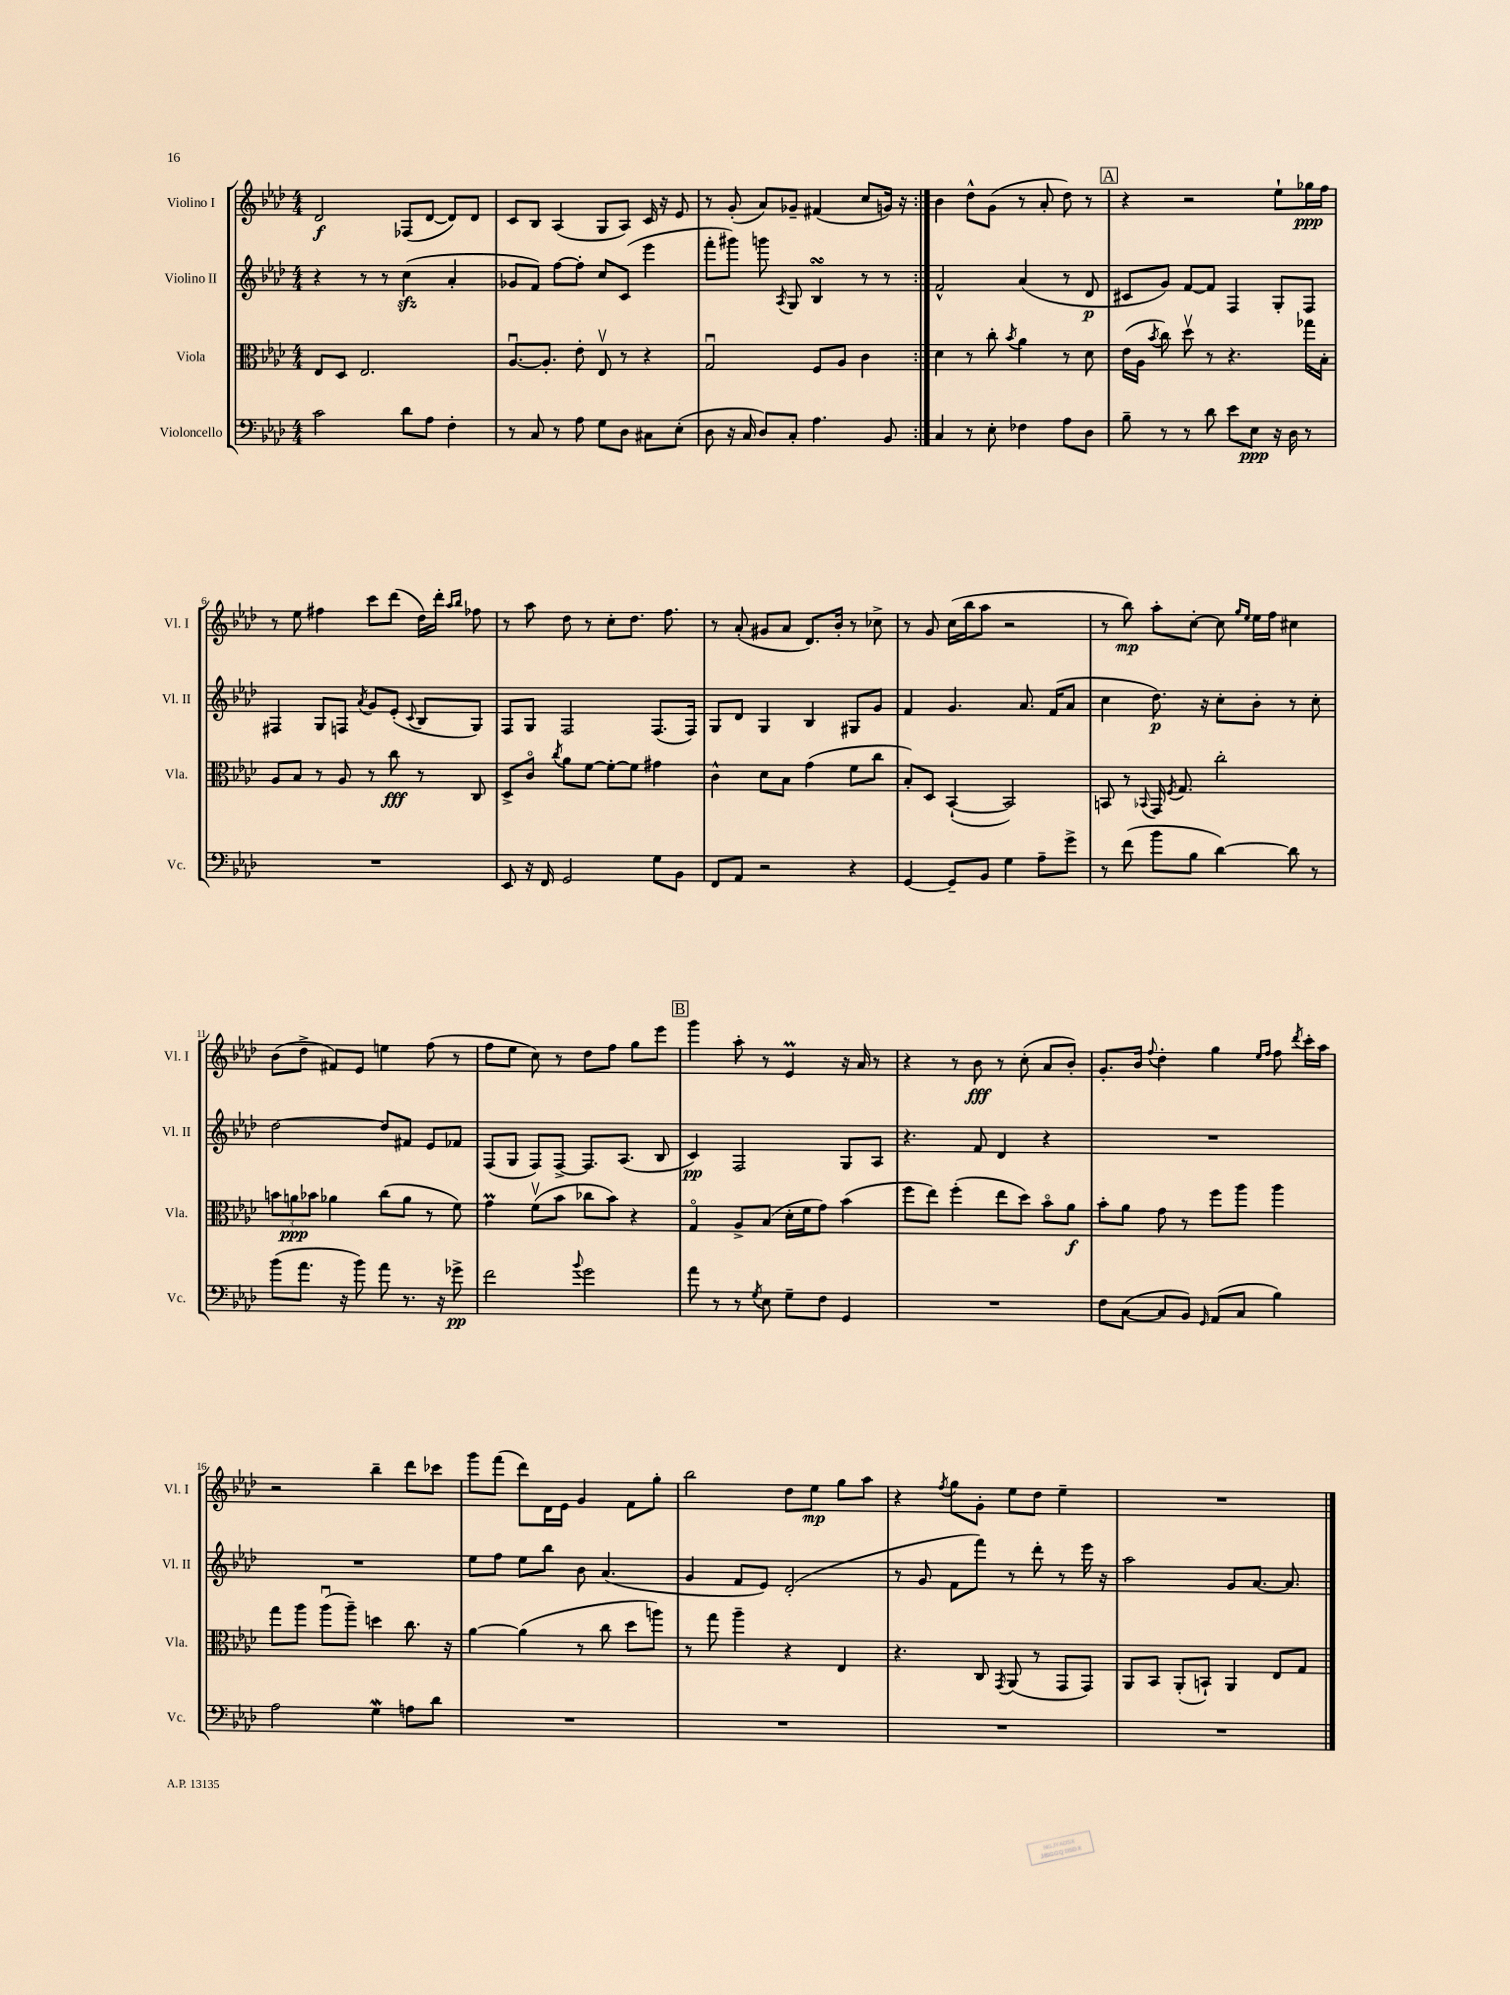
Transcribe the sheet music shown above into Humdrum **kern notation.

**kern	**dynam	**kern	**dynam	**kern	**dynam	**kern	**dynam
*part4	*part4	*part3	*part3	*part2	*part2	*part1	*part1
*staff4	*staff4	*staff3	*staff3	*staff2	*staff2	*staff1	*staff1
*I"Violoncello	*	*I"Viola	*	*I"Violino II	*	*I"Violino I	*
*I'Vc.	*	*I'Vla.	*	*I'Vl. II	*	*I'Vl. I	*
*clefF4	*	*clefC3	*	*clefG2	*	*clefG2	*
*k[b-e-a-d-]	*	*k[b-e-a-d-]	*	*k[b-e-a-d-]	*	*k[b-e-a-d-]	*
*M4/4	*	*M4/4	*	*M4/4	*	*M4/4	*
=1	=1	=1	=1	=1	=1	=1	=1
2c\	.	8E-/L	.	4r	.	2d-/	f
.	.	8D-/J	.	.	.	.	.
.	.	2.E-/	.	8r	.	.	.
.	.	.	.	8r	.	.	.
8d-\L	.	.	.	(4cczz\	.	(8F-X/L	.
8A-\J	.	.	.	.	.	[8d-/J	.
4F'\	.	.	.	4a-'/	.	8d-/L])	.
.	.	.	.	.	.	8d-/J	.
=2	=2	=2	=2	=2	=2	=2	=2
8r	.	[8.A-u/L	.	8g-X/L	.	8c/L	.
8C/	.	.	.	8f/J)	.	8B-/J	.
.	.	8.A-'/J]	.	.	.	.	.
8r	.	.	.	[8ff\L	.	(4A-/	.
8A-\	.	8e-'\	.	8ff'\J]	.	.	.
8G\L	.	8E-v/	.	8cc/L	.	8G/L	.
8D-\J	.	8r	.	(8c/J	.	8A-/J)	.
8C#X\L	.	4r	.	4eee-\	.	16c/	.
.	.	.	.	.	.	16r	.
(8E-'\J	.	.	.	.	.	8e-/	.
=3	=3	=3	=3	=3	=3	=3	=3
8D-\	.	2Gu/	.	8fff'\L	.	8r	.
16r	.	.	.	8ggg#X\J)	.	(8g'/	.
16C/	.	.	.	.	.	.	.
8D-/L)	.	.	.	8gggn\	.	8a-/L)	.
.	.	.	.	8qA-/	.	.	.
8C'/J	.	.	.	8G/	.	8g-X~/J	.
4.A-\	.	8F/L	.	4B-sSSS/	.	(4f#X/	.
.	.	8A-/J	.	.	.	.	.
.	.	4c\	.	8r	.	8cc/L	.
8BB-/	.	.	.	8r	.	16gn/Jk)	.
.	.	.	.	.	.	16r	.
=4:|!	=4:|!	=4:|!	=4:|!	=4:|!	=4:|!	=4:|!	=4:|!
4C/	.	4d-\	.	2f^^/	.	4b-\	.
8r	.	8r	.	.	.	8dd-^^\L	.
8E-'\	.	8cc'\	.	.	.	(8g\J	.
.	.	8qb-/	.	.	.	.	.
4F-X\	.	4a-\	.	(4a-/	.	8r	.
.	.	.	.	.	.	8a-'/	.
8A-\L	.	8r	.	8r	.	8dd-\)	.
8D-\J	.	8d-\	.	8d-/	p	8r	.
!!LO:REH:place=s1:t=A
=5	=5	=5	=5	=5	=5	=5	=5
8B-~\	.	(16e-\LL	.	8c#X/L	.	4r	.
.	.	16A-\JJ	.	.	.	.	.
.	.	8qb-/	.	.	.	.	.
8r	.	8cc\)	.	8g/J)	.	.	.
8r	.	8dd-v\	.	[8f/L	.	2r	.
8d-\	.	8r	.	8f/J]	.	.	.
8e-\L	.	4.r	.	4F/	.	.	.
8E-\J	ppp	.	.	.	.	.	.
16r	.	.	.	8G'/L	.	8ee-`\L	.
16D-\	.	.	.	.	.	.	.
8r	.	16gg-X\LL	.	8F/J	.	16gg-X\L	ppp
.	.	16B-'\JJ	.	.	.	16ff\JJ	.
!!LO:LB:g=z
=6	=6	=6	=6	=6	=6	=6	=6
1r	.	8A-/L	.	4F#X/	.	8r	.
.	.	8B-/J	.	.	.	8ee-\	.
.	.	8r	.	8G/L	.	4ff#X\	.
.	.	8A-/	.	8Fn/J	.	.	.
.	.	.	.	8qa-/	.	.	.
.	.	8r	.	8g/L	.	8ccc\L	.
.	.	8cc\	fff	(8e-'/J	.	(8ddd-\J	.
.	.	.	.	8qqc/	.	.	.
.	.	8r	.	8B-/L	.	16dd-\LL)	.
.	.	.	.	.	.	16ddd-'\JJ	.
.	.	.	.	.	.	16qqaa-/LL	.
.	.	.	.	.	.	16qqbb-/JJ	.
.	.	8C/	.	8G/J)	.	8ff-X\	.
=7	=7	=7	=7	=7	=7	=7	=7
8EE-/	.	8D-^/L	.	8F/L	.	8r	.
16r	.	8c/J	.	8G/J	.	8aa-\	.
16FF/	.	.	.	.	.	.	.
.	.	8qcc/	.	.	.	.	.
2GG/	.	8a-\L	.	2F/	.	8dd-\	.
.	.	[8f\J	.	.	.	8r	.
.	.	8f'\L_	.	.	.	8cc'\L	.
.	.	8f\J]	.	.	.	8.dd-\J	.
8G\L	.	4g#X\	.	(8.F/L	.	.	.
.	.	.	.	.	.	8.ff\	.
8BB-\J	.	.	.	.	.	.	.
.	.	.	.	16F/Jk)	.	.	.
=8	=8	=8	=8	=8	=8	=8	=8
8FF/L	.	4c^^\	.	8G/L	.	8r	.
8AA-/J	.	.	.	8d-/J	.	(8a-'/	.
2r	.	8d-\L	.	4G/	.	8g#X/L	.
.	.	8B-\J	.	.	.	8a-/J	.
.	.	(4g\	.	4B-/	.	8.d-/L)	.
.	.	.	.	.	.	16b-'/Jk	.
4r	.	8f\L	.	8G#X/L	.	8r	.
.	.	8cc\J	.	8g/J	.	8cc-X^\	.
=9	=9	=9	=9	=9	=9	=9	=9
[4GG/	.	8B-'/L)	.	4f/	.	8r	.
.	.	8D-/J	.	.	.	8g/	.
8GG~/L]	.	([4BB-`/	.	4.g/	.	(16cc\LL	.
.	.	.	.	.	.	16bb-\J	.
8BB-/J	.	.	.	.	.	8aa-\J	.
4G\	.	2BB-/])	.	.	.	2r	.
.	.	.	.	8.a-/	.	.	.
8A-~\L	.	.	.	.	.	.	.
.	.	.	.	(16f/KL	.	.	.
8g^\J	.	.	.	8a-/J	.	.	.
=10	=10	=10	=10	=10	=10	=10	=10
8r	.	8BBn/	.	4cc\	.	8r	.
(8f\	.	8r	.	.	.	8bb-\)	mp
.	.	8qqBB-X/	.	.	.	.	.
8b-\L	.	16GG/	.	8.dd-\)	p	8aa-'\L	.
.	.	8qF/	.	.	.	.	.
.	.	8.G/	.	.	.	.	.
8B-\J	.	.	.	.	.	[8cc'\J	.
.	.	.	.	16r	.	.	.
[4d-\)	.	2cc'\	.	8cc'\L	.	8cc\]	.
.	.	.	.	.	.	16qqgg/LL	.
.	.	.	.	.	.	16qqee-/JJ	.
.	.	.	.	8b-'\J	.	16ee-\LL	.
.	.	.	.	.	.	16ff\JJ	.
8d-\]	.	.	.	8r	.	4cc#X\	.
8r	.	.	.	8cc'\	.	.	.
!!LO:LB:g=z
=11	=11	=11	=11	=11	=11	=11	=11
(8b-\L	.	12bn\L	.	[2dd-\	.	(8b-\L	.
.	.	12an\	ppp	.	.	.	.
8.a-\J	.	.	.	.	.	8dd-^\J	.
.	.	12b-X\J	.	.	.	.	.
.	.	4a-X\	.	.	.	8f#X/L)	.
16r	.	.	.	.	.	.	.
8b-\)	.	.	.	.	.	8e-/J	.
8a-\	.	(8cc\L	.	8dd-/L]	.	4een\	.
8.r	.	8a-\J	.	8f#X/J	.	.	.
.	.	8r	.	8e-/L	.	(8ff\	.
16r	.	.	.	.	.	.	.
8g-X^\	pp	8f\)	.	8f-X/J	.	8r	.
=12	=12	=12	=12	=12	=12	=12	=12
2f\	.	4gm\	.	(8F/L	.	8ff\L	.
.	.	.	.	8G/J	.	8ee-\J	.
.	.	(8fv\L	.	8F/L)	.	8cc\)	.
.	.	8b-\J	.	[8F^/J	.	8r	.
8qqb-/	.	.	.	.	.	.	.
2g\	.	8cc-X\L	.	8.F/L]	.	8dd-\L	.
.	.	8b-\J)	.	.	.	8ff\J	.
.	.	.	.	(8.A-/J	.	.	.
.	.	4r	.	.	.	8gg\L	.
.	.	.	.	8B-/	.	8eee-\J	.
!!LO:REH:place=s1:t=B
=13	=13	=13	=13	=13	=13	=13	=13
8a-\	.	4G/	.	4c/)	pp	4ggg\	.
8r	.	.	.	.	.	.	.
8r	.	8A-^/L	.	2F/	.	8aa-'\	.
8qG/	.	.	.	.	.	.	.
8E-\	.	(8B-/J	.	.	.	8r	.
8G~\L	.	16d-'\LL	.	.	.	4e-M/	.
.	.	16f\J	.	.	.	.	.
8F\J	.	8g\J)	.	.	.	.	.
4GG/	.	(4b-\	.	8G/L	.	16r	.
.	.	.	.	.	.	16a-/	.
.	.	.	.	8A-/J	.	8r	.
=14	=14	=14	=14	=14	=14	=14	=14
1r	.	8ff\L	.	4.r	.	4r	.
.	.	8ee-\J)	.	.	.	.	.
.	.	(4ff'\	.	.	.	8r	.
.	.	.	.	8f/	.	8b-\	fff
.	.	8ee-\L	.	4d-/	.	8r	.
.	.	8dd-\J)	.	.	.	(8cc'\	.
.	.	8b-\L	.	4r	.	8a-/L	.
.	.	8a-\J	f	.	.	8b-'/J)	.
=15	=15	=15	=15	=15	=15	=15	=15
8F\L	.	8b-'\L	.	1r	.	8.g'/L	.
([8C\J	.	8a-\J	.	.	.	.	.
.	.	.	.	.	.	16b-/Jk	.
.	.	.	.	.	.	8qqff/	.
8C/L]	.	8g\	.	.	.	4dd-'\	.
8BB-/J)	.	8r	.	.	.	.	.
16qqGG/	.	.	.	.	.	.	.
(8AA-/L	.	8ff\L	.	.	.	4gg\	.
8C/J	.	8aa-\J	.	.	.	.	.
.	.	.	.	.	.	16qqee-/LL	.
.	.	.	.	.	.	16qqff/JJ	.
4B-\)	.	4aa-\	.	.	.	8ff\	.
.	.	.	.	.	.	8qddd-/	.
.	.	.	.	.	.	16ccc'\LL	.
.	.	.	.	.	.	16aa-\JJ	.
!!LO:LB:g=z
=16	=16	=16	=16	=16	=16	=16	=16
2A-\	.	8gg\L	.	1r	.	2r	.
.	.	8aa-\J	.	.	.	.	.
.	.	(8aa-u\L	.	.	.	.	.
.	.	8aa-~\J)	.	.	.	.	.
4GW\	.	4ddn\	.	.	.	4bb-~\	.
8An\L	.	8.cc\	.	.	.	8ddd-\L	.
8d-\J	.	.	.	.	.	8ccc-X\J	.
.	.	16r	.	.	.	.	.
=17	=17	=17	=17	=17	=17	=17	=17
1r	.	[4a-\	.	8ee-\L	.	8ggg\L	.
.	.	.	.	8ff\J	.	(8fff\J	.
.	.	(4a-\]	.	8ee-\L	.	8ddd-\L)	.
.	.	.	.	8bb-\J	.	16d-\L	.
.	.	.	.	.	.	16e-\JJ	.
.	.	8r	.	8b-\	.	4g/	.
.	.	8cc\	.	(4.a-/	.	.	.
.	.	8dd-\L	.	.	.	8f\L	.
.	.	8aan\J)	.	.	.	8gg'\J	.
=18	=18	=18	=18	=18	=18	=18	=18
1r	.	8r	.	4g/	.	2bb-\	.
.	.	8gg\	.	.	.	.	.
.	.	4aa-~\	.	8f/L	.	.	.
.	.	.	.	8e-/J)	.	.	.
.	.	4r	.	(2d-'/	.	8dd-\L	.
.	.	.	.	.	.	8ee-\J	mp
.	.	4E-/	.	.	.	8gg\L	.
.	.	.	.	.	.	8aa-\J	.
=19	=19	=19	=19	=19	=19	=19	=19
1r	.	4.r	.	8r	.	4r	.
.	.	.	.	8g/	.	.	.
.	.	.	.	.	.	8qff/	.
.	.	.	.	8f\L	.	8gg\L	.
.	.	8C/	.	8fff\J)	.	8g'\J	.
.	.	8qGG/	.	.	.	.	.
.	.	(8AA-/	.	8r	.	8ee-\L	.
.	.	8r	.	8ddd-'\	.	8dd-\J	.
.	.	8GG/L	.	8r	.	4ee-~\	.
.	.	8GG/J)	.	16eee-\	.	.	.
.	.	.	.	16r	.	.	.
=20	=20	=20	=20	=20	=20	=20	=20
1r	.	8AA-/L	.	2aa-\	.	1r	.
.	.	8BB-/J	.	.	.	.	.
.	.	(8AA-'/L	.	.	.	.	.
.	.	8BBn`/J)	.	.	.	.	.
.	.	4AA-/	.	8g/L	.	.	.
.	.	.	.	[8.a-/J	.	.	.
.	.	8E-/L	.	.	.	.	.
.	.	.	.	8.a-/]	.	.	.
.	.	8G/J	.	.	.	.	.
==	==	==	==	==	==	==	==
*-	*-	*-	*-	*-	*-	*-	*-
